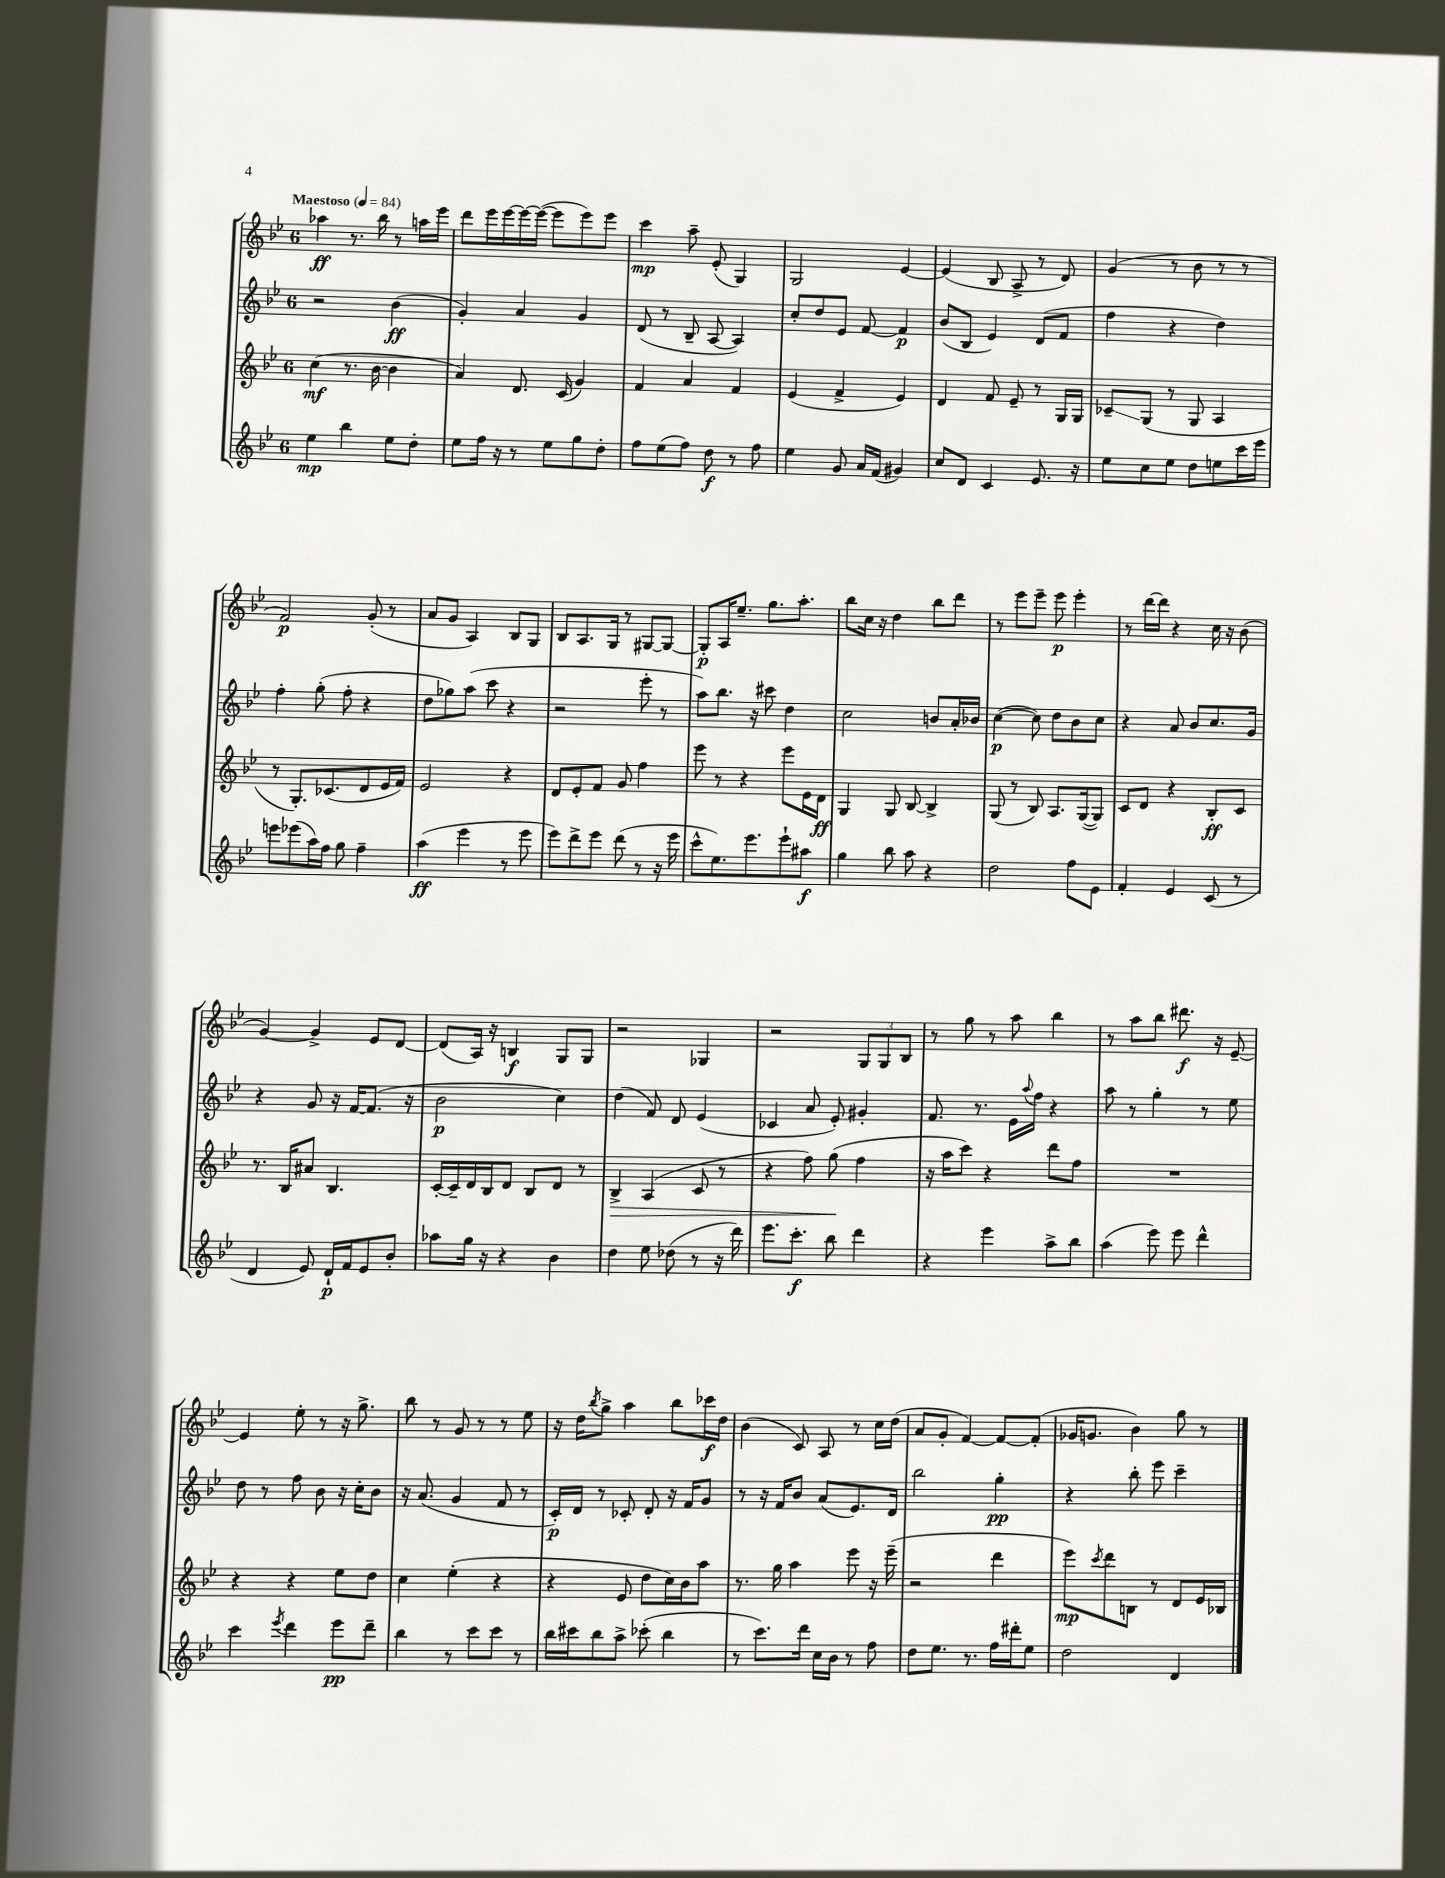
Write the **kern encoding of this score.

**kern	**kern	**kern	**kern
*staff4	*staff3	*staff2	*staff1
*clefG2	*clefG2	*clefG2	*clefG2
*k[b-e-]	*k[b-e-]	*k[b-e-]	*k[b-e-]
*M6/8	*M6/8	*M6/8	*M6/8
*MM84	*MM84	*MM84	*MM84
4ee-	(4cc	2r	4aa-
4bb-	8.r	.	8.r
.	[16b-	.	16bb-
8ee-	4b-]	(4b-	8r
8dd'	.	.	16aa
.	.	.	16eee-
=	=	=	=
8ee-	4a)	4g')	8ddd
16ff	.	.	16eee-
16r	.	.	[16eee-
8r	8.d	4a	16eee-_
.	.	.	(16eee-_
8ee-	.	.	8eee-]
.	(16c	.	.
8gg	4g)	4g	8eee-)
8dd'	.	.	8eee-
=	=	=	=
8ff	4f	(8d	4ccc
(8ee-	.	8r	.
8ff)	4a	8B-~	8aa~
8dd	.	[8A	(8e-'
8r	4f	4A])	4G)
8ff	.	.	.
=	=	=	=
4ee-	(4e-	8cc'	2G
.	.	8dd	.
8g	4f^	8e-	.
16a	.	[8f	.
(16f	.	.	.
4g#)	4e-)	4f]	[4e-
=	=	=	=
8cc	4d	(8b-	(4e-]
8d	.	8B-	.
4c	8f	4e-)	8B-
.	8e-~	.	8A^
8.e-	8r	(8d	8r
.	16G	8f	8d)
16r	16G	.	.
=	=	=	=
8ee-	8c-~	4ff	(4g
8cc	(8G	.	.
8ee-	8r	4r	8r
8dd	8G	.	8b-
8ee	4A	4dd)	8r
16ccc	.	.	8r
16eee-	.	.	.
=	=	=	=
8eee	8r	4ff'	2f)
(8eee-	8.G')	.	.
16aa)	.	(8gg'	.
16ff	(8.c-	.	.
8gg	.	8ff'	.
4ff~	8d	4r	(8g'
.	16e-	.	8r
.	16f)	.	.
=	=	=	=
(4aa	2e-	8dd	8a
.	.	8gg-)	8g
4eee-	.	(8aa	4A)
.	.	8ccc	.
8r	4r	4r	8B-
8eee-	.	.	8G
=	=	=	=
8eee-)	8d	2r	8B-
8ddd^	8e-'	.	8.A
8eee-	8f	.	.
.	.	.	16G
(8ddd	8g	.	8r
8r	4ff	8eee-'	[8G#
16r	.	8r	8G#_
16eee-	.	.	.
=	=	=	=
8ccc^^	8eee-	8aa)	8G#']
8.ee-)	8r	8.bb-	16A
.	.	.	8.ee-~
.	4r	.	.
8.eee-	.	16r	.
.	.	8ccc#	8.gg
8eee-`	8eee-	4dd	.
.	.	.	8.aa'
8aa#	16e-	.	.
.	16d	.	.
=	=	=	=
4gg	4G	2cc	8bb-
.	.	.	16cc
.	.	.	16r
8bb-	8G	.	4dd
8aa	[8B-	.	.
4r	4B-^]	8b	8bb-
.	.	16a'	8ddd
.	.	16b-	.
=	=	=	=
2dd	(8G	([4cc	8r
.	8r	.	8eee-
.	8B-)	8cc])	8eee-~
.	8.A	8dd	8eee-
8ff	.	8b-	4eee-'
.	([16G	.	.
8e-	8G])	8cc	.
=	=	=	=
4f'	8c	4r	8r
.	8d	.	[16ddd
.	.	.	16ddd]
4e-	4r	8a	4r
.	.	8b-	.
(8c	8B-'	8.cc	16cc
.	.	.	16r
8r	8c	.	(8b-
.	.	16g	.
=	=	=	=
4d	8.r	4r	[4g)
.	16B-	.	.
8e-)	8a#	8g	4g^]
16d`	4.B-	16r	.
16f	.	[16f	.
8e-	.	(8.f]	8e-
8b-'	.	.	[8d
.	.	16r	.
=	=	=	=
8aa-	[16c'	2b-	(8d]
.	16c~]	.	.
16gg	16d	.	16A)
16r	16B-	.	16r
4r	8d	.	4B
.	8B-	.	.
4b-	8d	4cc)	8G
.	8r	.	8G
=	=	=	=
4dd	4B-^	(4dd	2r
8ee-	(4A	8f)	.
(8dd-	.	8d	.
8r	8c	(4e-	4G-
16r	8r	.	.
16ddd)	.	.	.
=	=	=	=
8.eee-	4r	4c-	2r
8.ccc'	.	.	.
.	8ff)	8a	.
8bb-	(8gg	8e-')	.
4ddd	4ff	4g#'	12G
.	.	.	12G
.	.	.	12B-
=	=	=	=
4r	16r	8.f	8r
.	16aa	.	.
.	8ccc)	.	8gg
.	.	8.r	.
4eee-	4r	.	8r
.	.	16e-	8aa
.	.	8qqaa	.
.	.	16ff	.
8aa^	8ddd	4r	4bb-
8bb-	8ff	.	.
=	=	=	=
(4aa	2.r	8aa	8r
.	.	8r	8aa
8eee-)	.	4gg'	8bb-
8eee-	.	.	8.ddd#
4ddd^^	.	8r	.
.	.	.	16r
.	.	8ee-	[8e-~
=	=	=	=
4ccc	4r	8dd	4e-]
.	.	8r	.
8qeee-	.	.	.
4ddd	4r	8ff	8ee-'
.	.	8b-	8r
8eee-	8ee-	16r	16r
.	.	16cc'	8.gg^
8ddd~	8dd	8b-	.
=	=	=	=
4bb-	4cc	16r	8bb-
.	.	(8.a	.
.	.	.	8r
8r	(4ee-'	4g	8g
8ccc	.	.	8r
8ccc	4r	8f	8r
8r	.	8r	8ee-
=	=	=	=
16bb-	4r	16c')	16r
16ccc#	.	16d	16dd
.	.	.	8qbb-
8bb-	.	8r	8gg^
8aa^	8e-	8c-'	4aa
(8ccc-'	8dd	8d'	.
4bb-	16cc)	16r	8bb-
.	16b-	16f	.
.	8aa	8g	16ccc-
.	.	.	16dd
=	=	=	=
8r	8.r	8r	(4b-
8.ccc)	.	16r	.
.	16gg	16f	.
.	4aa	8b-	8c)
16ddd	.	.	.
16cc	.	(8a	8A
16b-	.	.	.
8r	8eee-	8.e-)	8r
8ff	16r	.	16cc
.	(16eee-~	16d	(16dd
=	=	=	=
8dd	2r	2bb-	8a
8.ee-	.	.	8g'
.	.	.	[4f)
8.r	.	.	.
16ff	4ddd	4gg'	8f_
16ddd#'	.	.	.
8ee-	.	.	(8f']
=	=	=	=
2dd	8eee-)	4r	16g-
.	.	.	8.g
.	8qccc	.	.
.	8ddd	.	.
.	8B	8bb-'	4b-)
.	8r	8eee-	.
4d	8d	4ccc~	8gg
.	16e-	.	8r
.	16B-	.	.
==	==	==	==
*-	*-	*-	*-
